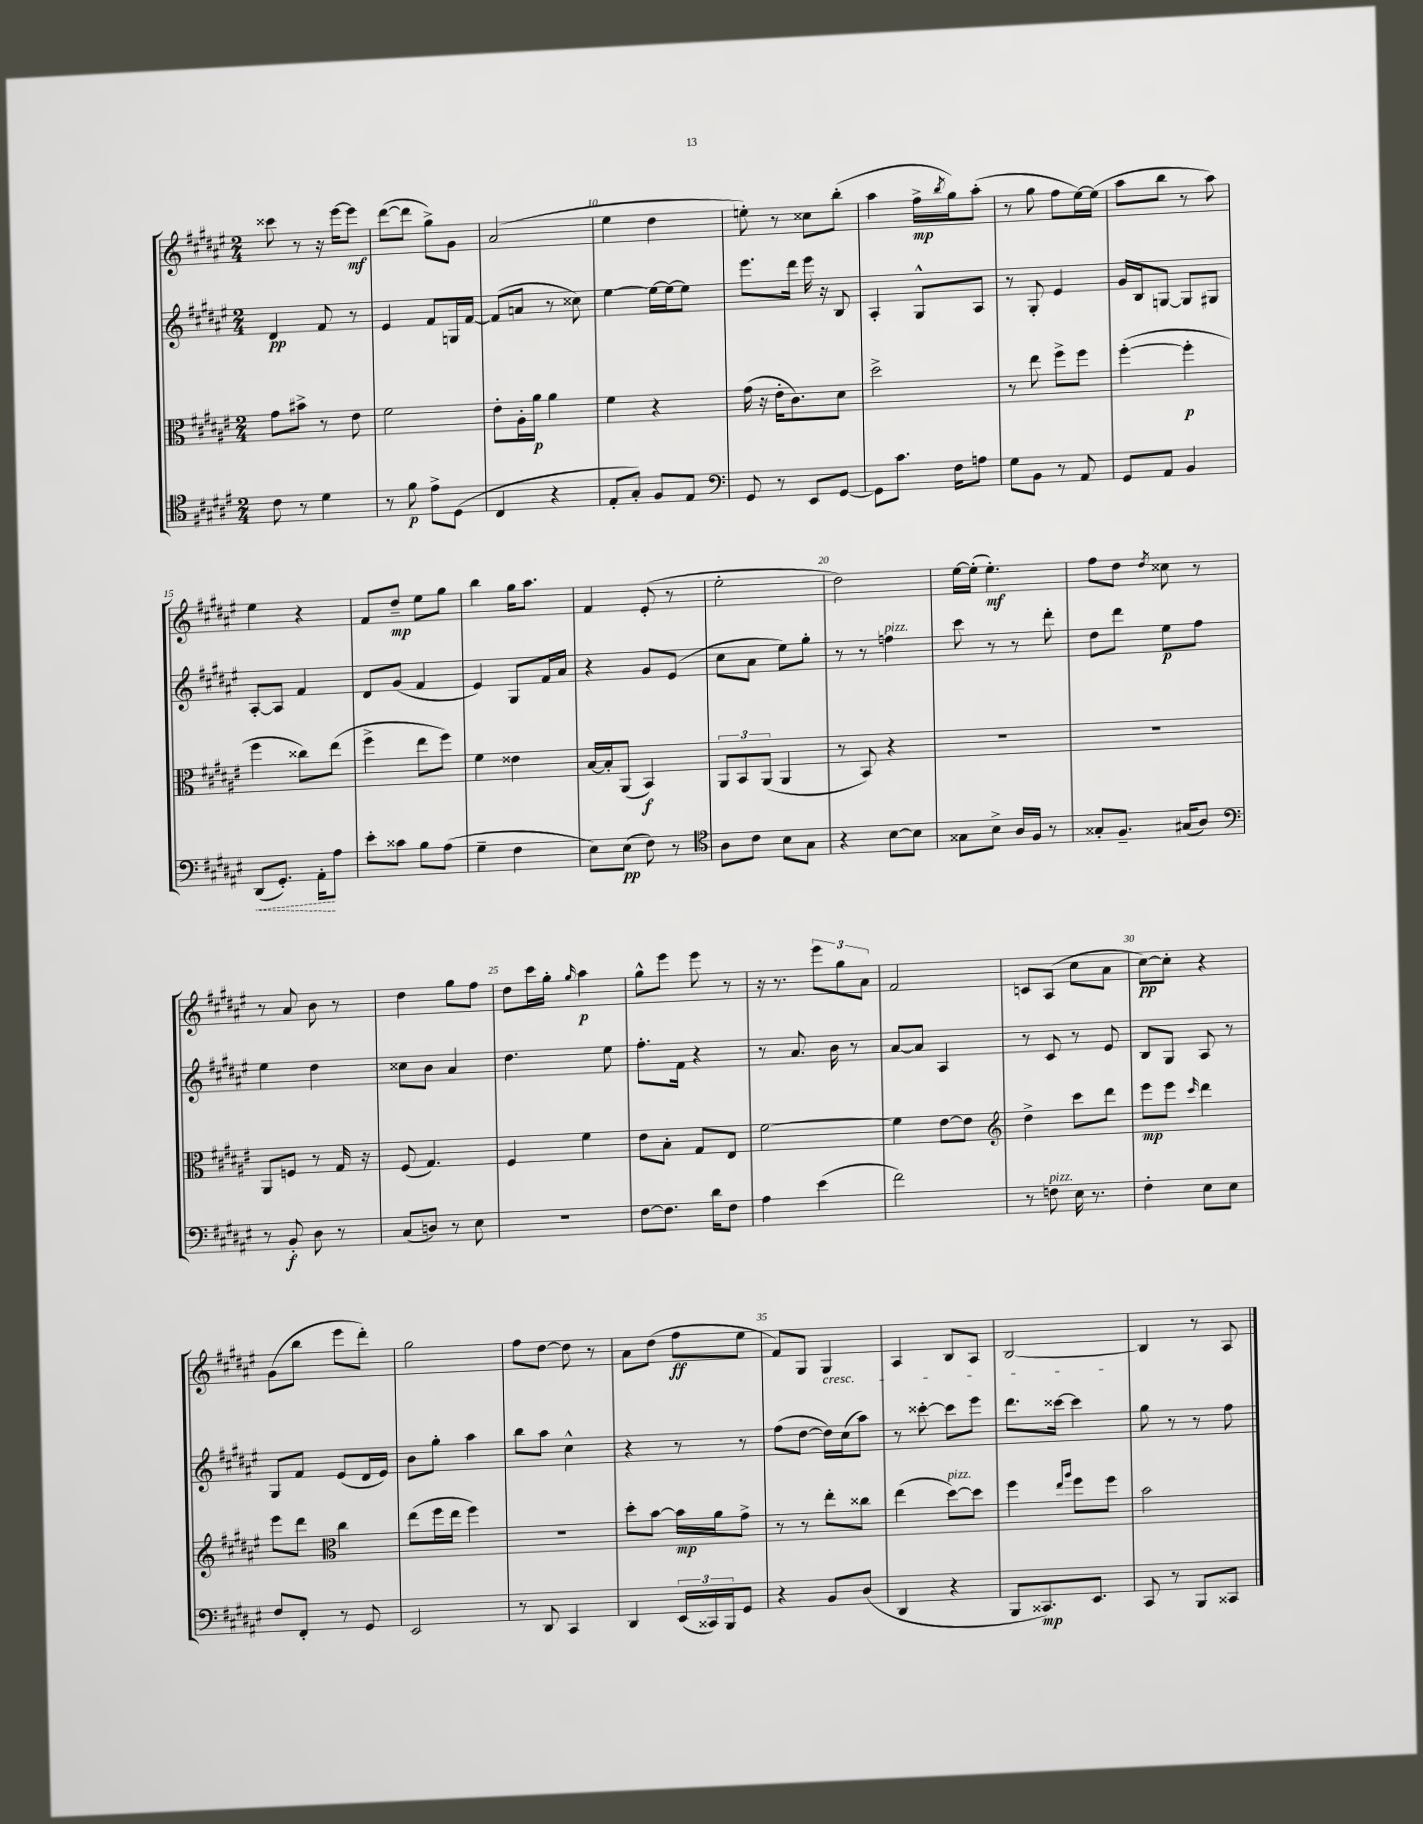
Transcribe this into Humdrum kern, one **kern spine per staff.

**kern	**kern	**kern	**kern
*staff4	*staff3	*staff2	*staff1
*clefC4	*clefC3	*clefG2	*clefG2
*k[f#c#g#d#a#e#]	*k[f#c#g#d#a#e#]	*k[f#c#g#d#a#e#]	*k[f#c#g#d#a#e#]
*M2/4	*M2/4	*M2/4	*M2/4
8c#	8g#	4d#	8ccc##
8r	8b#^	.	8r
4d#	8r	8f#	16r
.	.	.	[16eee#
.	8e#	8r	8eee#]
=	=	=	=
8r	2f#	4e#	([8ddd#
8f#	.	.	8ddd#]
8e#^	.	8f#	8gg#^)
(8D#	.	16G	8g#
.	.	[16f#	.
=	=	=	=
4C#	8e#'	(8f#]	(2a#
.	16A#'	8a	.
.	16a#	.	.
4r	4a#	8r	.
.	.	8cc##)	.
=	=	=	=
8E#'	4f#	[4ee#	4ee#
8G#')	.	.	.
8F#	4r	16ee#_	4dd#
.	.	16ee#_	.
8E#	.	8ee#]	.
=	=	=	=
*clefF4	*	*	*
8GG#	(16g#	8.eee#	8ee')
.	16r	.	.
8r	16e#'	.	8r
.	8.c#)	16ddd#	.
8EE#	.	16eee#	8cc##
.	.	16r	.
[8GG#	8d#	8B	(8bb'
=	=	=	=
8GG#]	2dd#^	4A#'	4aa#
8.c#	.	.	.
.	.	8G#^^	16ff#^
.	.	.	8qbb
16F#	.	.	16gg#)
8A	.	8A#	(8aa#'
=	=	=	=
8G#	8r	8r	8r
8BB	8ee#	8G#'	8gg#
8r	8ff#^	4e#	8ff#
8AA#	8ff#	.	[16ee#)
.	.	.	(16ee#]
=	=	=	=
8GG#	([4ff#'	16g#	8aa#
.	.	16B	.
8AA#	.	[8G	8bb
4BB	4ff#']	8G]	8r
.	.	8G#	8aa#)
=	=	=	=
(8DD#	4ff#	[8A#'	4ee#
8.GG#')	.	8A#]	.
.	8cc##)	4f#	4r
16AA#'	.	.	.
8A#	(8ee#	.	.
=	=	=	=
8e#'	4ff#^	8d#	8f#
8c##	.	(8g#	8dd#~
8B	8ee#	4f#	8ee#
(8A#	8ff#)	.	8gg#
=	=	=	=
4G#~	4f#	4e#)	4bb
4F#	4e##	8G#	16gg#
.	.	.	8.aa#
.	.	16f#	.
.	.	16a#	.
=	=	=	=
8E#)	[16B	4r	4f#
.	16B']	.	.
(8E#	(8AA#	.	.
8F#)	4BB)	8g#	(8e#'
8r	.	(8e#	8r
=	=	=	=
*clefC4	*	*	*
8A#	12AA#	8cc#	2ee#'
.	12BB	.	.
8c#	.	8a#	.
.	(12AA#	.	.
8B	4AA#	8ee#)	.
8G#	.	8gg#'	.
=	=	=	=
4r	8r	8r	2dd#)
.	8BB)	8r	.
[8B	4r	4ff	.
8B]	.	.	.
=	=	=	=
8G##	2r	8ccc#	[16ee#
.	.	.	(16ee#']
8B^	.	8r	4.ee#')
16A#	.	8r	.
16F#	.	.	.
8r	.	8ddd#'	.
=	=	=	=
8G##'	2r	8dd#	8ff#
8.F#~	.	8ddd#	8dd#
.	.	.	8qdd#
.	.	8ee#	8cc##
(16G#	.	.	.
8A#)	.	8ff#	8r
=	=	=	=
*clefF4	*	*	*
8r	8AA#	4ee#	8r
8BB'	8F	.	8a#
8D#	8r	4dd#	8b
8r	16G#	.	8r
.	16r	.	.
=	=	=	=
(8C#	(8F#	8cc##	4dd#
8D)	4.G#)	8b	.
8r	.	4a#	8gg#
8E#	.	.	8ff#
=	=	=	=
2r	4F#	4.dd#	8dd#
.	.	.	16ccc#
.	.	.	16gg#'
.	.	.	16qqgg#
.	4f#	.	4aa#
.	.	8ee#	.
=	=	=	=
[8F#	8e#	8.ff#'	8gg#^^
8.F#]	8B'	.	8eee#
.	.	16f#	.
.	8G#	4r	8eee#
16d#	.	.	.
8F#	8E#	.	8r
=	=	=	=
4A#	[2f#	8r	16r
.	.	.	8.r
.	.	8.a#	.
(4e#	.	.	12eee#
.	.	16b	.
.	.	.	12gg#
.	.	8r	.
.	.	.	12a#
=	=	=	=
2f#)	4f#]	[8a#	2f#
.	.	8a#]	.
.	[8e#	4A#	.
.	8e#]	.	.
=	=	=	=
*	*clefG2	*	*
8r	4dd#^	8r	8c
8F	.	8c#	(8A#
16E#	8ccc#	8r	8cc#
8.r	.	.	.
.	8ddd#	8e#	8a#
=	=	=	=
4F#'	8eee#	8B	[8cc#)
.	8eee#	8G#	8cc#']
.	16qqccc#	.	.
8E#	4ddd#	8A#	4r
8E#	.	8r	.
=	=	=	=
8F#	8eee#	8G#	(8g#
8FF#'	8ddd#	8f#	8bb
*	*clefC3	*	*
8r	4cc#	(8e#	8eee#
8GG#	.	16d#	8ddd#')
.	.	16e#)	.
=	=	=	=
2EE#	(8ee#	8b	2gg#
.	16ff#	8gg#'	.
.	16ee#	.	.
.	4ff#)	4aa#	.
=	=	=	=
8r	2r	8bb	8ff#
8DD#	.	8aa#	[8dd#
4CC#	.	4cc#^^	8dd#]
.	.	.	8r
=	=	=	=
4DD#	8dd#'	4r	8a#
.	[8b	.	(8dd#
(24EE#	16b]	8r	8ff#
24CC##)	.	.	.
.	16a#	.	.
24BBB	.	.	.
8GG#	8g#^	8r	8ee#
=	=	=	=
4r	8r	(8ff#	8f#)
.	8r	[8dd#	8G#
8BB	8ee#'	16dd#])	4G#
.	.	(16cc#	.
(8D#	8cc##	8aa#)	.
=	=	=	=
4DD#	(4ee#	8r	4A#
.	.	[8ccc##'	.
4r	[8dd#)	8ccc##]	8B
.	8dd#]	8eee#	8A#
=	=	=	=
8BBB	4ff#	8.ddd#	[2B
8.CC##)	.	.	.
.	.	[16ccc##	.
.	16qqee#	.	.
.	16qqaa#	.	.
.	8ff#	4ccc##]	.
8.EE#	.	.	.
.	8ff#	.	.
=	=	=	=
8CC#	2b	8gg#	4B]
8r	.	8r	.
8BBB	.	8r	8r
8CC##	.	8ff#	8A#
==	==	==	==
*-	*-	*-	*-
